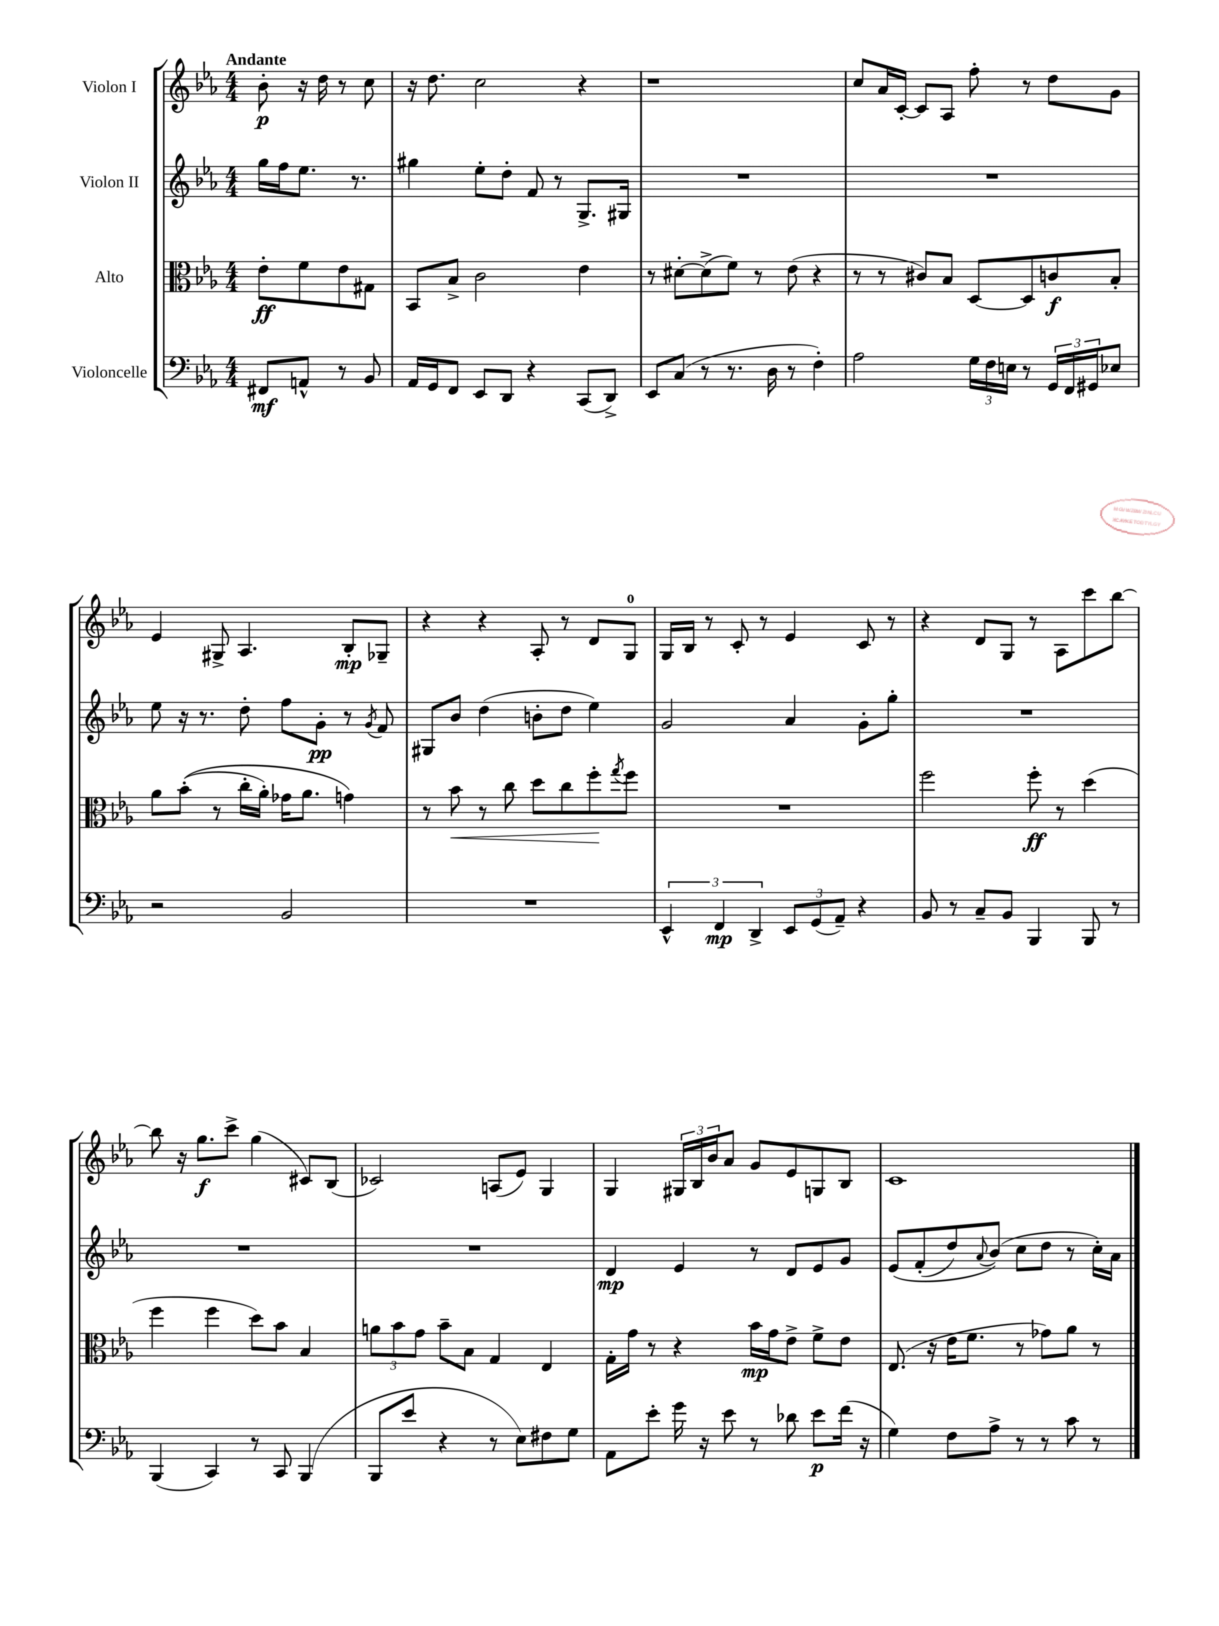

**kern	**kern	**kern	**kern
*staff4	*staff3	*staff2	*staff1
*clefF4	*clefC3	*clefG2	*clefG2
*k[b-e-a-]	*k[b-e-a-]	*k[b-e-a-]	*k[b-e-a-]
*M4/4	*M4/4	*M4/4	*M4/4
8FF#	8e-'	16gg	8b-'
.	.	16ff	.
8AA^^	8f	8.ee-	16r
.	.	.	16dd
8r	8e-	.	8r
.	.	8.r	.
8BB-	8G#	.	8cc
=	=	=	=
16AA-	8BB-	4gg#	16r
16GG	.	.	8.dd
8FF	8B-^	.	.
8EE-	2c	8ee-'	2cc
8DD	.	8dd'	.
4r	.	8f	.
.	.	8r	.
(8CC	4e-	8.G^	4r
8DD^)	.	.	.
.	.	16G#	.
=	=	=	=
8EE-	8r	1r	1r
(8C	[8d#'	.	.
8r	(8d#^]	.	.
8.r	8f)	.	.
.	8r	.	.
16D	.	.	.
8r	(8e-	.	.
4F')	4r	.	.
=	=	=	=
2A-	8r	1r	8cc
.	8r	.	16a-
.	.	.	[16c'
.	8c#)	.	8c]
.	8B-	.	8A-
24G	[8D	.	8ff'
24F	.	.	.
24E	.	.	.
8r	8D]	.	8r
24GG	8c	.	8dd
24FF	.	.	.
24GG#	.	.	.
8E-	8B-'	.	8g
=	=	=	=
2r	8a-	8ee-	4e-
.	&((8b-'	16r	.
.	.	8.r	.
.	8r	.	8G#^
.	16cc'	8dd'	4.A-
.	16a-')	.	.
2BB-	16g-	8ff	.
.	8.a-	.	.
.	.	8g'	.
.	4g&)	8r	8B-'
.	.	8qg	.
.	.	8f	8G-~
=	=	=	=
1r	8r	8G#	4r
.	8b-	8b-	.
.	8r	(4dd	4r
.	8cc	.	.
.	8dd	8b'	8A-'
.	8cc	8dd	8r
.	8ff'	4ee-)	8d
.	8qgg	.	.
.	8ff	.	8G
=	=	=	=
6EE-^^	1r	2g	16G
.	.	.	16B-
.	.	.	8r
6FF	.	.	.
.	.	.	8c'
6DD^	.	.	.
.	.	.	8r
12EE-	.	4a-	4e-
(12GG	.	.	.
12AA-~)	.	.	.
4r	.	8g'	8c
.	.	8gg'	8r
=	=	=	=
8BB-	2ff	1r	4r
8r	.	.	.
8C~	.	.	8d
8BB-	.	.	8G
4BBB-	8ff'	.	8r
.	8r	.	8A-
8BBB-	(4dd	.	8ccc
8r	.	.	[8bb-
=	=	=	=
(4BBB-	4ff	1r	8bb-]
.	.	.	16r
.	.	.	8.gg
4CC)	4ff	.	.
.	.	.	8ccc^
8r	8dd)	.	(4gg
8CC	8b-	.	.
(4BBB-	4B-	.	8c#)
.	.	.	(8B-
=	=	=	=
8BBB-	12a	1r	2c-)
.	12b-	.	.
8e-	.	.	.
.	12g	.	.
4r	8b-~	.	.
.	8B-	.	.
8r	4G	.	(8A
8E-)	.	.	8e-)
8F#	4E-	.	4G
8G	.	.	.
=	=	=	=
8AA-	16G'	4d	4G
.	16g	.	.
8e-'	8r	.	.
16g	4r	4e-	24G#
.	.	.	24B-
16r	.	.	.
.	.	.	24b-
8e-	.	.	8a-
8r	16b-	8r	8g
.	16g	.	.
8d-	8e-^	8d	8e-
8e-	8f^	8e-	8G
(16f	8e-	8g	8B-
16r	.	.	.
=	=	=	=
4G)	(8.E-	&(8e-	1c
.	.	(8f'	.
.	16r	.	.
8F	16e-	8dd)	.
.	8.f	.	.
.	.	8qqa-	.
8A-^	.	(8b-&)	.
8r	8r	8cc	.
8r	8g-)	8dd	.
8c	8a-	8r	.
8r	8r	16cc')	.
.	.	16a-	.
==	==	==	==
*-	*-	*-	*-
